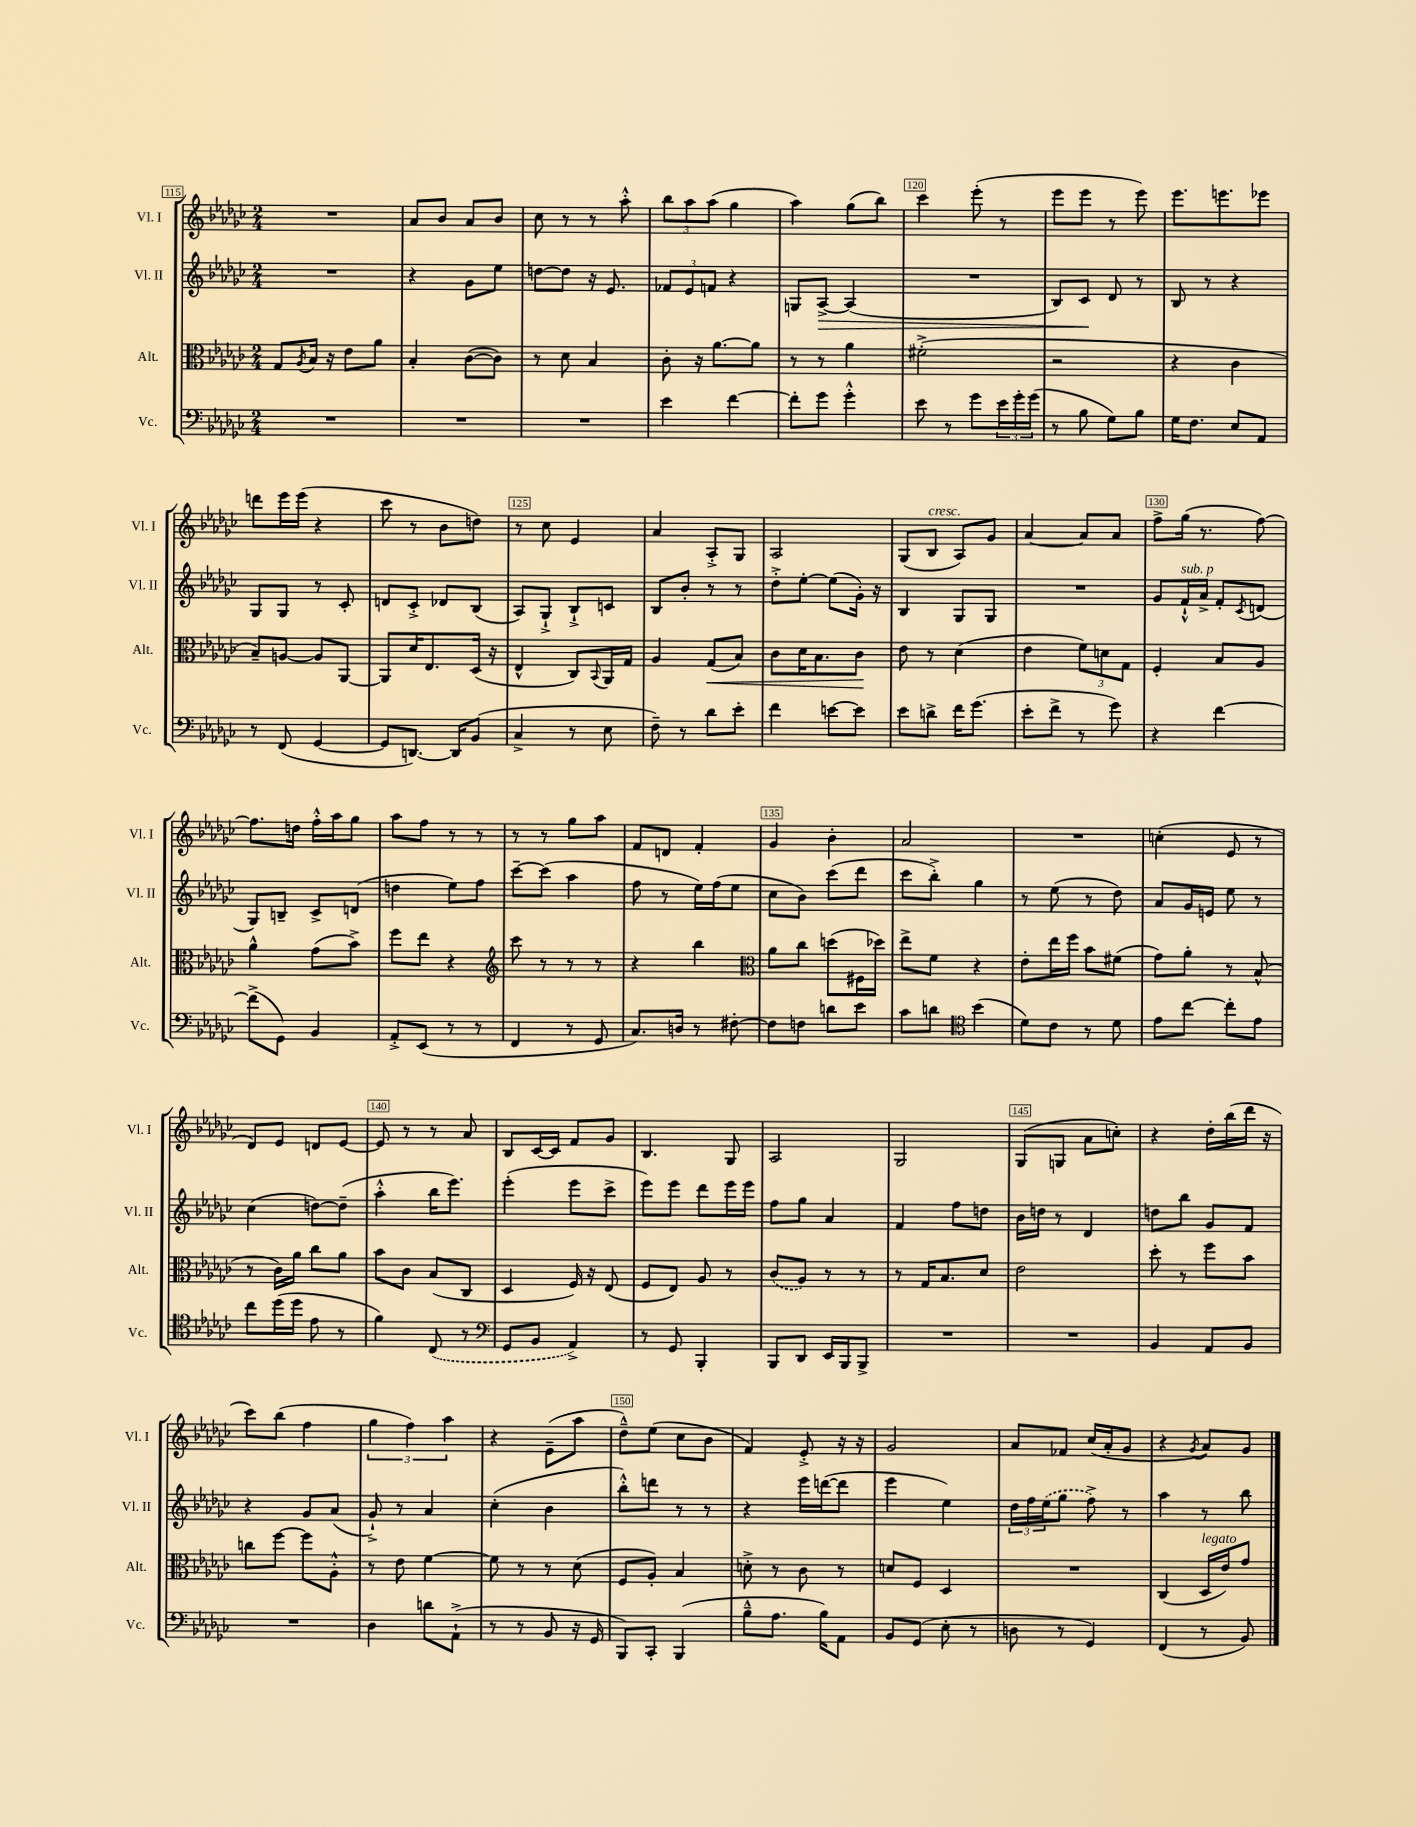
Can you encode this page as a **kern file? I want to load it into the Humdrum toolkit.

**kern	**kern	**kern	**kern
*staff4	*staff3	*staff2	*staff1
*clefF4	*clefC3	*clefG2	*clefG2
*k[b-e-a-d-g-c-]	*k[b-e-a-d-g-c-]	*k[b-e-a-d-g-c-]	*k[b-e-a-d-g-c-]
*M2/4	*M2/4	*M2/4	*M2/4
2r	8G-	2r	2r
.	8qA-	.	.
.	16B-	.	.
.	16r	.	.
.	8e-	.	.
.	8a-	.	.
=	=	=	=
2r	4B-'	4r	8a-
.	.	.	8b-
.	([8c-	8g-	8a-
.	8c-])	8ee-	8b-
=	=	=	=
2r	8r	[8dd	8cc-
.	8d-	8dd]	8r
.	4B-	16r	8r
.	.	8.e-	.
.	.	.	8aa-'^^
=	=	=	=
4e-	8c-'	12f-	12bb-
.	.	12e-	12aa-
.	16r	.	.
.	.	12f	(12aa-
.	[8.a-	.	.
[4f	.	4r	4gg-
.	8a-]	.	.
=	=	=	=
8f']	8r	8G	4aa-)
8g-	8r	[8A-^	.
4g-'^^	4a-	(4A-]	(8gg-
.	.	.	8bb-)
=	=	=	=
8e-	(2f#'^	2r	4ccc-
8r	.	.	.
8g-	.	.	(8eee-'
24e-	.	.	8r
24g-'	.	.	.
(24g-	.	.	.
=	=	=	=
8r	2r	8B-)	8eee-
8B-	.	8c-	8eee-
8G-)	.	8d-	8r
8B-	.	8r	8eee-)
=	=	=	=
16G-	4r	8B-	8.eee-
8.F	.	.	.
.	.	8r	.
.	.	.	8.eee
8E-	4c-	4r	.
8AA-	.	.	8eee-
=	=	=	=
8r	8B-~)	8G-	8ddd
(8FF	[8A	8G-	16eee-
.	.	.	(16eee-
[4GG-	8A]	8r	4r
.	[8AA-	8c-'	.
=	=	=	=
8GG-]	8AA-]	8d	8ccc-
[8.DD)	16d-	8c-'^	8r
.	8.E-	.	.
.	.	8d-	8b-
16DD]	.	.	.
(8BB-	(16D-	(8B-	8dd)
.	16r	.	.
=	=	=	=
4C-^	4E-^^	8A-)	8r
.	.	8G-`^	8cc-
8r	8C-)	8B-`^	4e-
.	8qqBB-	.	.
8E-	16AA-	8c	.
.	16G-	.	.
=	=	=	=
8F~)	4A-	8B-	4a-
8r	.	8b-'	.
8d-	(8G-	8r	8A-'^
8e-'	8B-)	8r	8G-
=	=	=	=
4f	8c-	8dd-'^	2A-
.	16d-	[8ee-'	.
.	8.B-	.	.
[8e	.	(8ee-]	.
8e]	8c-	16g-')	.
.	.	16r	.
=	=	=	=
8e-	8e-	4B-	(8G-
8d^	8r	.	8B-
16f	(4d-	8G-	8A-)
(8.g-	.	.	.
.	.	8G-	8g-
=	=	=	=
8e-'	4e-	2r	[4a-
8f^	.	.	.
8r	12f)	.	8a-]
.	12d	.	.
8g-)	.	.	8a-
.	12G-	.	.
=	=	=	=
4r	4F'	8g-	8ff^
.	.	16f`^^	(16gg-
.	.	16a-^	8.r
[4f	8B-	8f'	.
.	.	8qc-	.
.	8A-	(8d	[8ff)
=	=	=	=
(8f^]	4a-^^	8G-)	8.ff]
8GG-)	.	8B~	.
.	.	.	16dd
4BB-	(8g-	8c-^	16ff'^^
.	.	.	16aa-
.	8b-^)	(8d	8gg-
=	=	=	=
8AA-'^	8ff	4dd	8aa-
(8EE-	8ee-	.	8ff
8r	4r	8ee-)	8r
8r	.	8ff	8r
=	=	=	=
*	*clefG2	*	*
4FF	8ccc-	[8ccc-~	8r
.	8r	(8ccc-]	8r
8r	8r	4aa-	8gg-
8GG-	8r	.	8aa-
=	=	=	=
8.C-)	4r	8ff	8f
.	.	8r	8d
16D	.	.	.
8r	4bb-	16ee-)	4f'
.	.	(16ff	.
[8F#'	.	8ee-	.
=	=	=	=
*	*clefC3	*	*
8F#]	8a-	8cc-	4g-
8F	8cc-	8b-)	.
8d	(8dd	(8ccc-	4b-'
8e-	16F#	8ddd-	.
.	16dd-)	.	.
=	=	=	=
8c-	8ee-^	8ccc-	2a-
8d	8f	8bb-'^)	.
*clefC4	*	*	*
(4b-	4r	4gg-	.
=	=	=	=
8d-)	8e-'	8r	2r
8c-	16ee-	(8ee-	.
.	16ff	.	.
8r	8b-	8r	.
8d-	(8f#	8dd-)	.
=	=	=	=
8e-	8g-)	8a-	(4cc'
[8cc-	8a-'	16g-	.
.	.	16e	.
8cc-']	8r	8ee-	8e-
8e-	(8B-^^	8r	8r
=	=	=	=
8cc-	8r	(4cc-	8d-)
(16dd-	16c-)	.	8e-
16dd-	16a-	.	.
8e-	8cc-	[8dd)	8d
8r	8a-	(8dd~]	[8e-
=	=	=	=
4f)	8b-	4aa-'^^	8e-]
.	8c-	.	8r
(8C-	(8B-	16bb-	8r
.	.	8.eee-)	.
8r	8C-	.	8a-
=	=	=	=
*clefF4	*	*	*
8GG-	4D-	(4eee-'	8B-
8BB-	.	.	[16c-
.	.	.	16c-]
4AA-^)	16F)	8eee-	8f
.	16r	.	.
.	(8E-	8ccc-^	8g-
=	=	=	=
8r	8F	8eee-)	4.B-
8GG-	8E-)	8eee-	.
4BBB-'	8A-	8ddd-	.
.	8r	16eee-	8G-
.	.	16eee-	.
=	=	=	=
8BBB-	(8c-	8ff	2A-
8DD-	8A-)	8gg-	.
16EE-	8r	4a-	.
16BBB-	.	.	.
8BBB-^	8r	.	.
=	=	=	=
2r	8r	4f	2G-
.	16G-	.	.
.	8.B-	.	.
.	.	8ff	.
.	8d-	8dd	.
=	=	=	=
2r	2e-	16b-	(8G-
.	.	16dd	.
.	.	8r	8G
.	.	4d-	8a-
.	.	.	8cc')
=	=	=	=
4BB-	8dd-'	8dd	4r
.	8r	8bb-	.
8AA-	8ff	8g-	16dd-'
.	.	.	(16bb-
8BB-	8b-	8f	16ddd-
.	.	.	16r
=	=	=	=
2r	8cc	4r	8ccc-)
.	[8ff	.	(8bb-
.	8ff]	8g-	4ff
.	8A-'^^	(8a-	.
=	=	=	=
4D-	8r	8g-`^)	6gg-
.	8e-	8r	.
.	.	.	6ff)
8d	[4f	4a-	.
.	.	.	6aa-
(8AA-`^	.	.	.
=	=	=	=
8r	8f]	(4cc-'	4r
8r	8r	.	.
8BB-	8r	4b-	(8e-~
16r	(8d-	.	8aa-
16GG-	.	.	.
=	=	=	=
8BBB-)	8F	8bb-'^^)	8dd-~^^)
8CC-'	8A-')	8ddd	(8ee-
(4BBB-	4B-	8r	8cc-
.	.	8r	8b-
=	=	=	=
8B-~^^	8d'^	4r	4f)
8.A-	8r	.	.
.	8c-	16eee-	8e-'^
16B-)	.	([16ddd	.
8AA-	8r	8ddd]	16r
.	.	.	16r
=	=	=	=
8BB-	8d	4eee-	2g-
(8GG-	8F	.	.
8E-'	4D-	4ee-)	.
8r	.	.	.
=	=	=	=
8D	2r	24dd-	8a-
.	.	24ff	.
.	.	(24ee-	.
8r	.	8gg-	8f-
4GG-)	.	8ff^)	(16cc-
.	.	.	16a-'
.	.	8r	8g-
=	=	=	=
(4FF	(4C-	4aa-	4r
.	.	.	8qg-
8r	16D-	8r	8a-)
.	16e-)	.	.
8BB-)	8g-	8bb-	8g-
==	==	==	==
*-	*-	*-	*-
